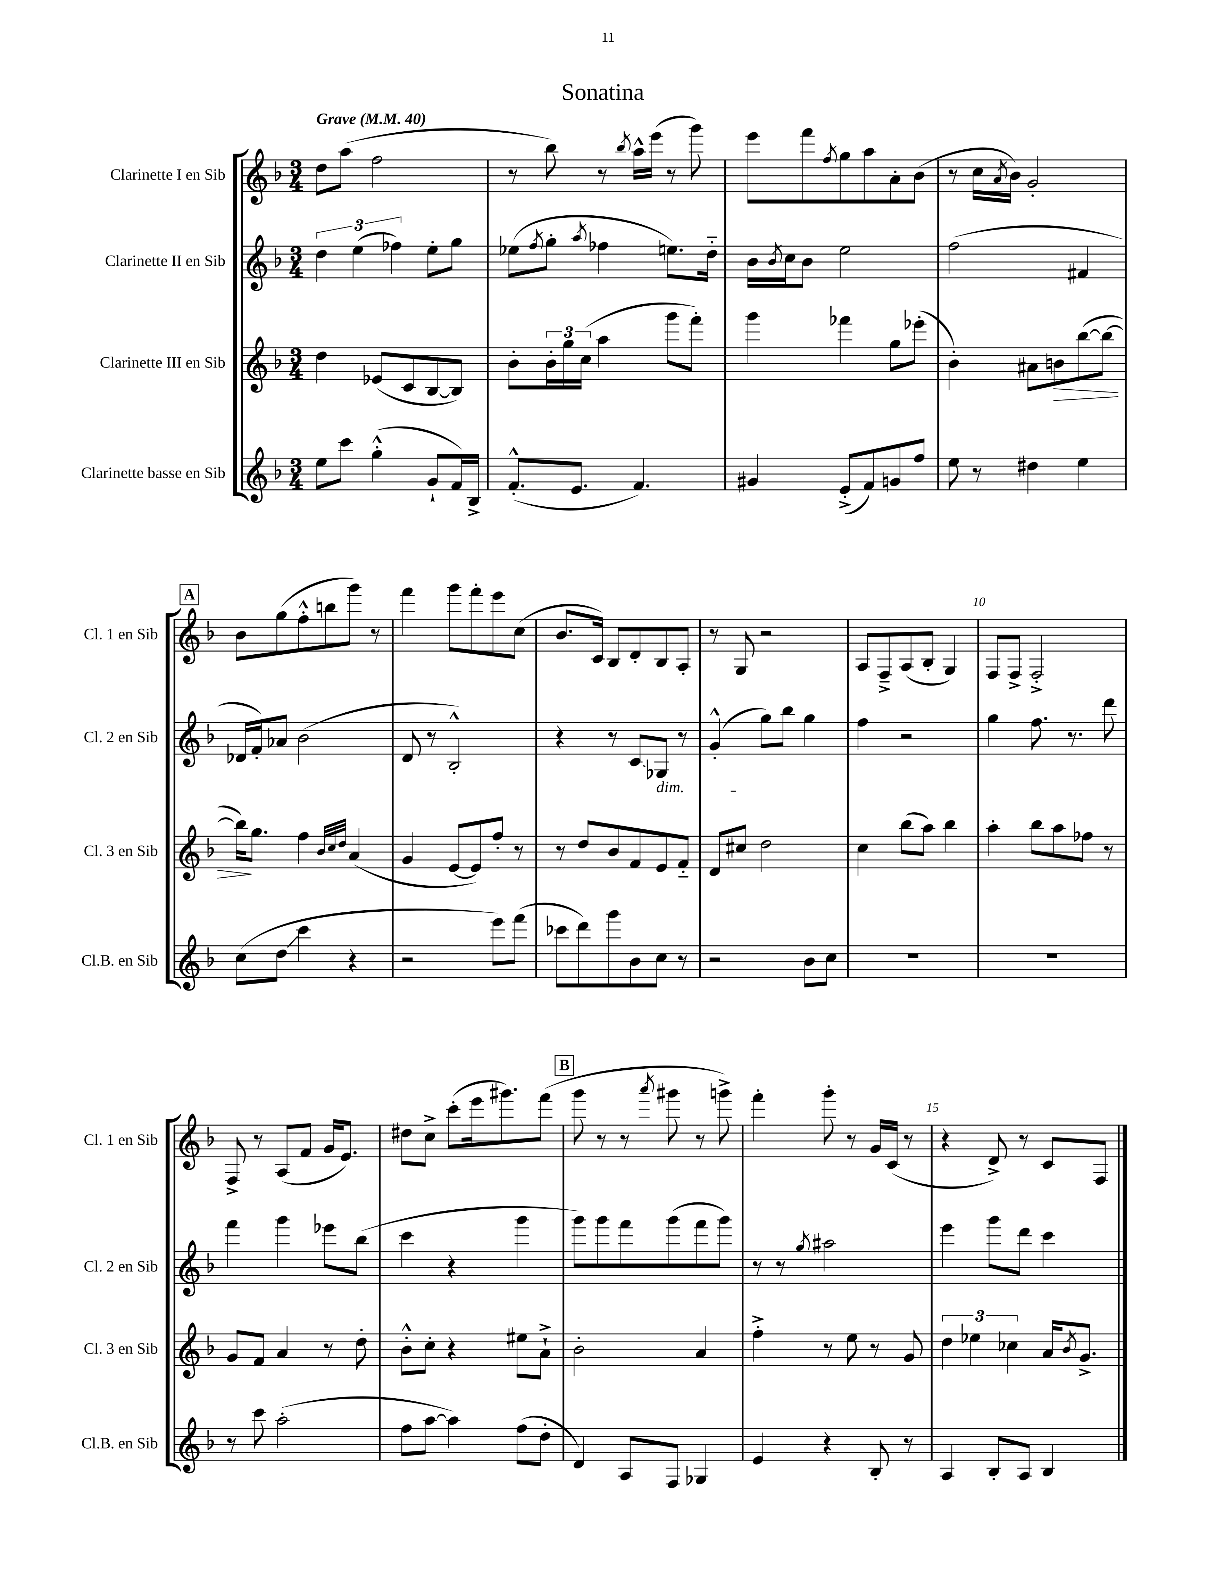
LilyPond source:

\header { title = "Sonatina" }
<<
\new StaffGroup <<
\new Staff = "s0" \with { instrumentName = "Clarinette I en Sib" shortInstrumentName = "Cl. 1 en Sib" } {
    \clef treble \key f \major \numericTimeSignature \time 3/4 \tempo "Grave" 4 = 40
    d''8 a''8( f''2 |
    r8 bes''8) r8 \acciaccatura { bes''8 } a''16-^ e'''16( r8 g'''8) |
    e'''8 f'''8 \acciaccatura { f''8 } g''8 a''8 a'8-. bes'8( |
    r8 c''16 \acciaccatura { a'8 } bes'16) g'2-. |
    \mark \markup { \box "A" } bes'8 g''8( f''8-.-^ b''8 g'''8) r8 |
    f'''4 g'''8 f'''8-. e'''8 c''8( |
    bes'8. c'16) bes8 d'8-. bes8 a8-. |
    r8 g8 r2 |
    a8 f8---> a8( bes8-. g4) |
    f8 f8-> f2-.-> |
    f8-> r8 a8( f'8 g'16 e'8.) |
    dis''8 c''8-> c'''8-.( e'''16 gis'''8.) f'''8( |
    \mark \markup { \box "B" } g'''8 r8 r8 \acciaccatura { a'''8 } gis'''8 r8 g'''8->) |
    f'''4-. g'''8-. r8 g'16 c'16( r8 |
    r4 d'8->) r8 c'8 f8 \bar "|." |
}
\new Staff = "s1" \with { instrumentName = "Clarinette II en Sib" shortInstrumentName = "Cl. 2 en Sib" } {
    \clef treble \key f \major \numericTimeSignature \time 3/4
    \tuplet 3/2 { d''4 e''4( fes''4) } e''8-. g''8 |
    ees''8( \acciaccatura { f''8 } g''8-. \acciaccatura { a''8 } fes''4 e''8.) d''16-_ |
    bes'16 \acciaccatura { bes'8 } c''16 bes'8 e''2 |
    f''2( fis'4 |
    \mark \markup { \box "A" } des'16 f'16-.) aes'8 bes'2( |
    d'8 r8 bes2-.-^) |
    r4 r8 c'8\glissando ges8\dim r8 |
    g'4-.-^( g''8\!) bes''8 g''4 |
    f''4 r2 |
    g''4 f''8. r8. d'''8 |
    f'''4 g'''4 ees'''8 bes''8( |
    c'''4 r4 g'''4 |
    \mark \markup { \box "B" } g'''8) g'''8 f'''8 g'''8( f'''8 g'''8) |
    r8 r8 \acciaccatura { g''8 } ais''2 |
    e'''4 g'''8 d'''8 c'''4 \bar "|." |
}
\new Staff = "s2" \with { instrumentName = "Clarinette III en Sib" shortInstrumentName = "Cl. 3 en Sib" } {
    \clef treble \key f \major \numericTimeSignature \time 3/4
    d''4 ees'8( c'8 bes8~ bes8) |
    bes'8-. \tuplet 3/2 { bes'16-. g''16 c''16( } a''4 g'''8 f'''8-.) |
    g'''4 fes'''4 g''8 ees'''8-.( |
    bes'4-.) ais'8 b'8\> bes''8~( bes''8~ |
    \mark \markup { \box "A" } bes''16\!) g''8. f''4 \grace { bes'32 c''32 d''32 } a'4( |
    g'4 e'8~ e'8) f''8-. r8 |
    r8 d''8 bes'8 f'8 e'8 f'8-_ |
    d'8 cis''8 d''2 |
    c''4 bes''8( a''8) bes''4 |
    a''4-. bes''8 a''8 fes''8 r8 |
    g'8 f'8 a'4 r8 d''8-. |
    bes'8-.-^ c''8-. r4 eis''8 a'8-!-> |
    \mark \markup { \box "B" } bes'2-. a'4 |
    f''4-.-> r8 e''8 r8 g'8 |
    \tuplet 3/2 { d''4 ees''4 ces''4 } a'16 \acciaccatura { bes'8 } g'8.-> \bar "|." |
}
\new Staff = "s3" \with { instrumentName = "Clarinette basse en Sib" shortInstrumentName = "Cl.B. en Sib" } {
    \clef treble \key f \major \numericTimeSignature \time 3/4
    e''8 c'''8 g''4-.-^( g'8-! f'16) bes16-> |
    f'8.-.-^( e'8. f'4.) |
    gis'4 e'8-.->( f'8) g'8 f''8 |
    e''8 r8 dis''4 e''4 |
    \mark \markup { \box "A" } c''8( d''8\glissando c'''4 r4 |
    r2 e'''8) f'''8( |
    ces'''8 d'''8) g'''8 bes'8 c''8 r8 |
    r2 bes'8 c''8 |
    R2. |
    R2. |
    r8 c'''8 a''2-.( |
    f''8 a''8~ a''4) f''8( d''8-. |
    \mark \markup { \box "B" } d'4) a8 f8 ges4 |
    e'4 r4 bes8-. r8 |
    a4 bes8-. a8 bes4 \bar "|." |
}
>>
>>
\layout { \context { \Score \override BarNumber.break-visibility = ##(#f #t #t) barNumberVisibility = #(every-nth-bar-number-visible 5) } }
